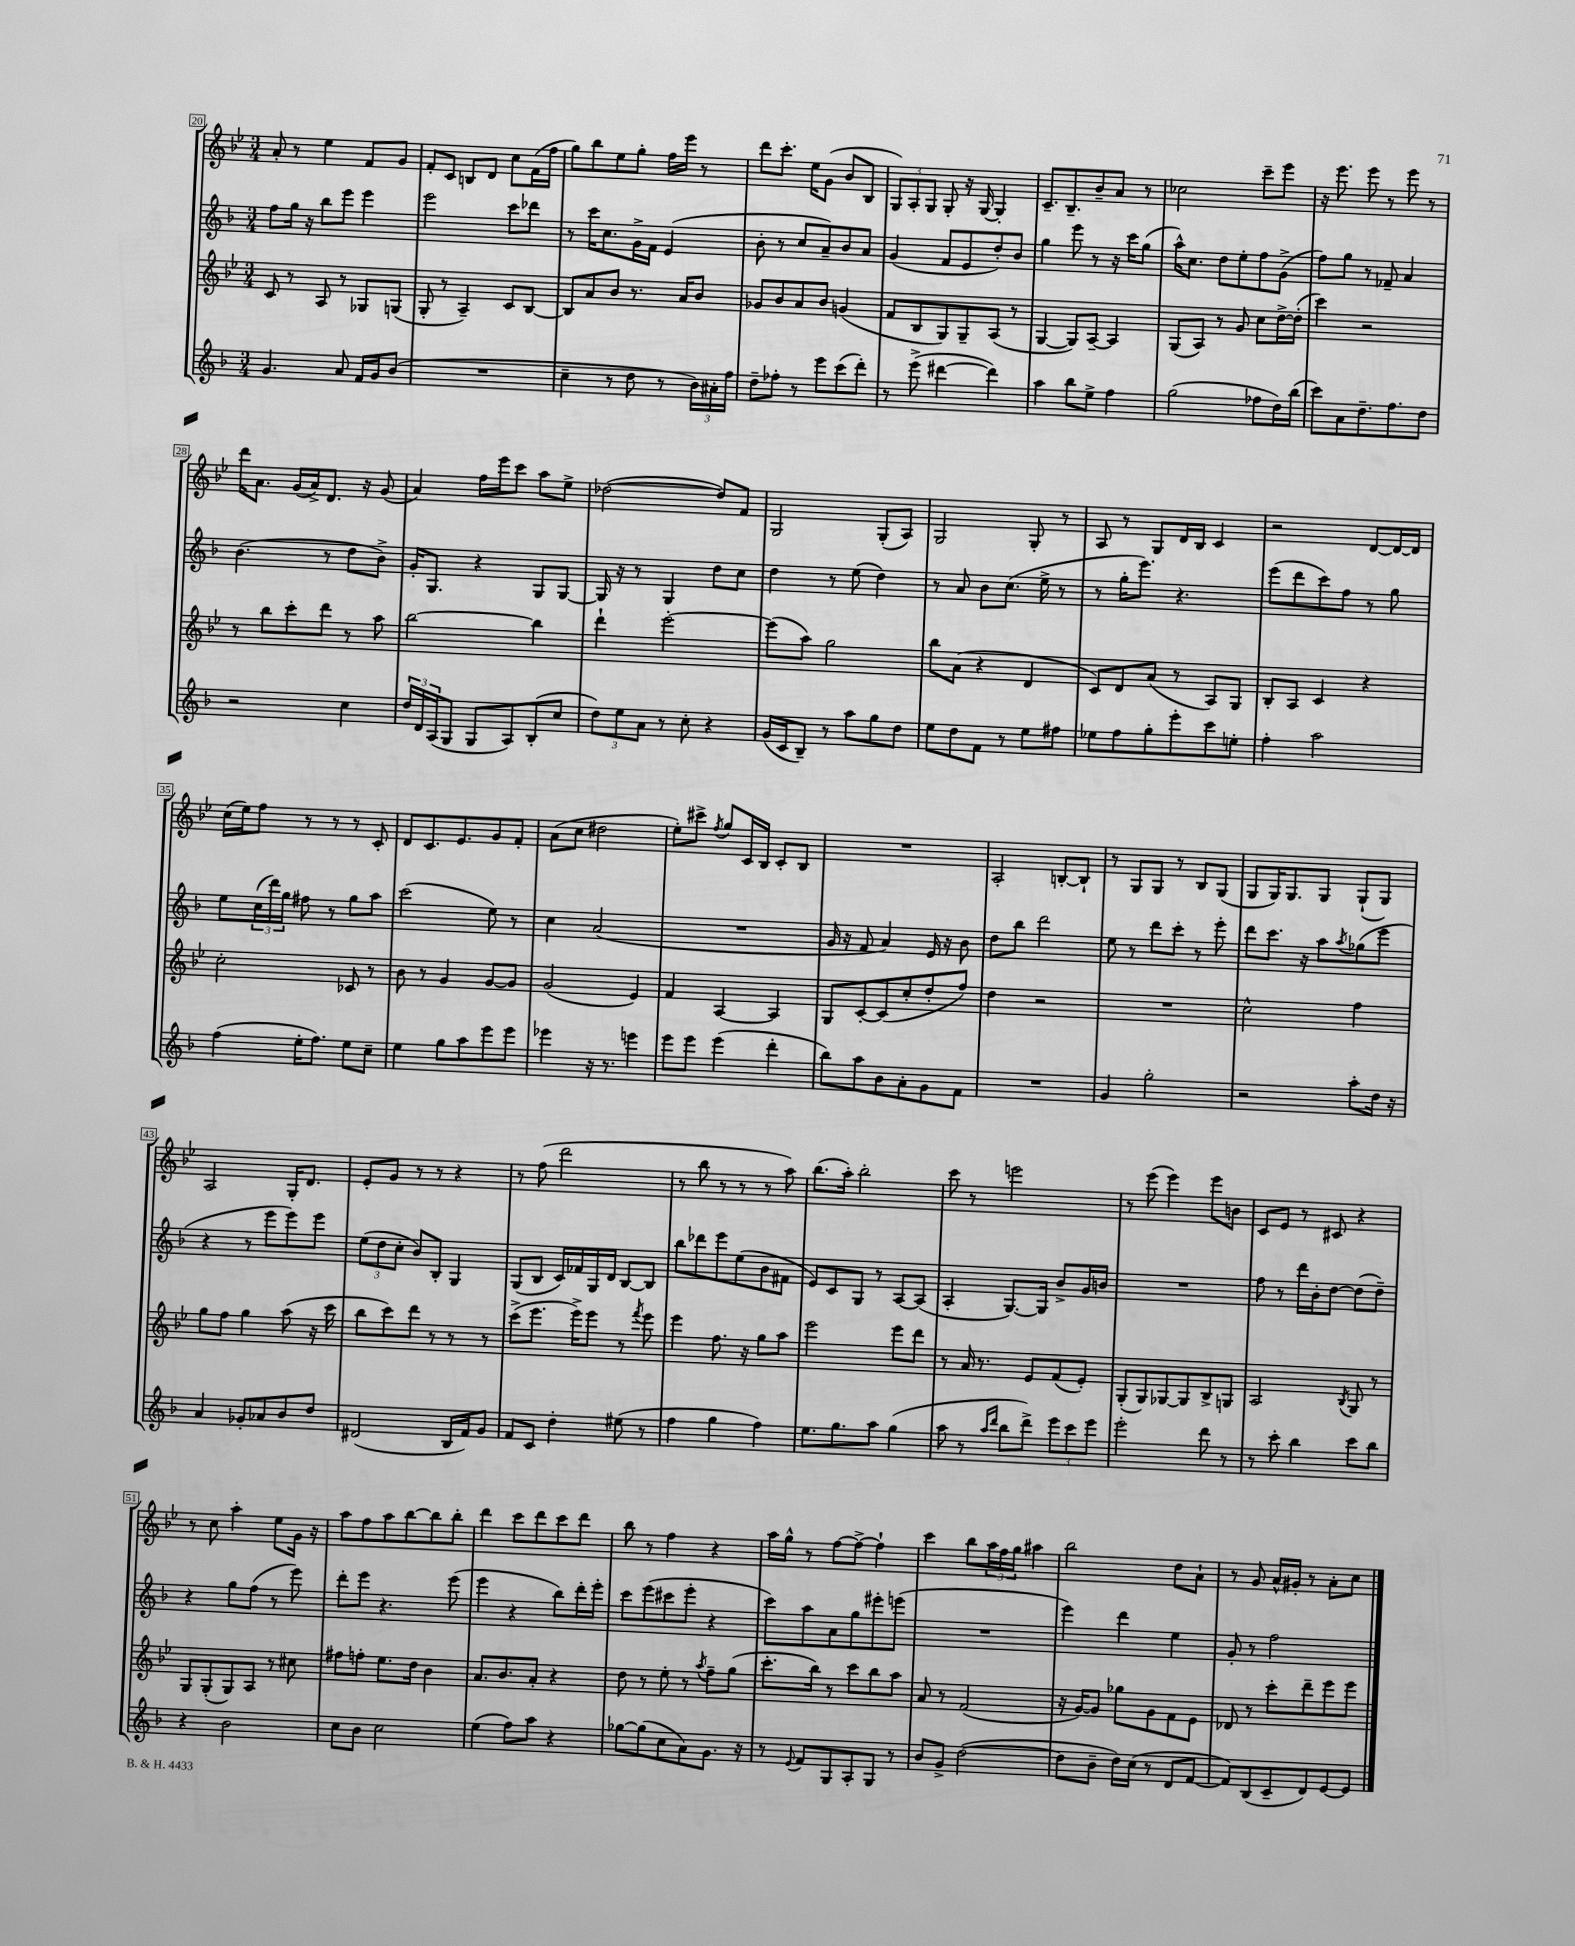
<<
\new StaffGroup <<
\new Staff = "s0" {
    \clef treble \key bes \major \numericTimeSignature \time 3/4
    a'8-. r8 ees''4 f'8 g'8 |
    f'8-. c'8 b8 d'8 c''8 f'16( f''16 |
    g''8) bes''8 ees''8 g''8-. f''16 ees'''16 r8 |
    d'''8 c'''8.-. ees''16 g'8( bes'8 bes8 |
    \tuplet 3/2 { g8) a8-. g8 } g8-. r16 g16~ g4-. |
    c'8.-- bes8.-- bes'8-- a'8 r8 |
    ces''2 c'''8-- ees'''8 |
    r16 ees'''8. ees'''8 r8 ees'''8 r8 |
    d'''16 a'8. g'16( a'16->) d'8. r16 g'8( |
    a'4) f''16 ees'''16 c'''8 a''8 ees''8-> |
    des''2~( des''8) f'8 |
    g2 g8-.( a8) |
    g2 g8-. r8 |
    a8 r8 g8 d'16 bes16 c'4 |
    r2 d'8~ d'16~ d'16 |
    c''16( ees''16) f''8 r8 r8 r8 c'8-. |
    d'8 c'8. ees'8. g'8 f'8-. |
    a'8( c''8 dis''2 |
    ees''8-.) cis'''8-> \acciaccatura { f''8 } g''8 c'16 bes16 c'8-. bes8 |
    R2. |
    a2-. b8~-. b8-! |
    r8 g8 g8 r8 bes8 g8( |
    g8 g16) g8. g8 g8-!( g8) |
    a2 g16-. d'8. |
    ees'8-. g'8 r8 r8 r4 |
    r8 f''8( d'''2 |
    r8 bes''8 r8 r8 r8 a''8) |
    bes''8.( a''16-.) bes''2-. |
    c'''8 r8 e'''2 |
    r8 ees'''8( ees'''4) ees'''8 b'8 |
    c'8 ees'8 r8 cis'8 r4 |
    r8 c''8 a''4-. ees''8 g'16 r16 |
    a''8 f''8 a''8 bes''8~ bes''8 bes''8-. |
    d'''4 c'''8 d'''8 c'''8 d'''8 |
    bes''8 r8 f''4 r4 |
    a''16 g''16-^ r8 f''8~ f''8~-> f''4-! |
    c'''4 bes''8 \tuplet 3/2 { a''16 f''16 g''16 } ais''4 |
    bes''2 d''8 a'8-! |
    r8 g'8 a'16-^ gis'16-. r8 a'8-. c''8 \bar "|." |
}
\new Staff = "s1" {
    \clef treble \key f \major \numericTimeSignature \time 3/4
    f''8 g''16 r16 bes''8 e'''8 e'''4 |
    e'''2 c'''8 des'''8 |
    r8 c'''16 c''8. g'16-> f'16 e'4( |
    bes'8-. r8 c''8 a'8--) bes'8 a'8 |
    g'4( f'8 e'8 d''8-.) bes'8 |
    g''4 e'''8 r8 r16 c'''16 g''8( |
    a''16-^) c''8. d''8 e''8-. f''8 g'8->( |
    f''8) g''8 r8 fes'8-- a'4 |
    bes'4.( r8 d''8 bes'8->) |
    g'16-. g8. r4 g8 g8~ |
    g16 r16 r8 g4 d''8 c''8 |
    d''4 r8 e''8( d''4) |
    r8 a'8 bes'8 c''8.( e''16-> r8 |
    r8 g''16-. e'''8.) r4. |
    e'''8( d'''8 c'''8) f''8 r8 g''8 |
    e''8 \tuplet 3/2 { c''16( d'''16) g''16 } fis''8 r8 g''8 a''8 |
    c'''2( e''8) r8 |
    c''4 a'2( |
    R2. |
    g'16 r16 f'8 a'4) e'16 r16 bes'8 |
    d''8 bes''8 d'''2 |
    e''8 r8 d'''8 c'''8-. r8 e'''8-. |
    d'''8 c'''8. r16 a''8 \acciaccatura { a''8 } ges''8( e'''8 |
    r4 r8 e'''8 e'''8) e'''8 |
    \tuplet 3/2 { e''8( d''8 c''8-. } bes'8) bes8-. g4 |
    g8( bes8 c'16) fes'16 g16 d'16 bes8~ bes8 |
    bes''8 des'''8 e'''8 e''8( bes'8 fis'8 |
    e'8) c'8 g8 r8 a8~ a8( |
    a4-. g8.~) g16 bes'8-> g'16 b'16 |
    R2. |
    f''8 r8 d'''16 bes'16-. d''8~ d''8( d''8--) |
    r4 g''8 f''8( r8 e'''8) |
    d'''8-. e'''8 r4. e'''8( |
    e'''4 r4 bes''8) d'''16-. e'''16-. |
    c'''8 e'''8( cis'''8 e'''8-. r4 |
    c'''8) a''8 a'8 g''8 eis'''8-. e'''8( |
    R2. |
    e'''4) d'''4 e''4 |
    g'8-. r8 f''2 \bar "|." |
}
\new Staff = "s2" {
    \clef treble \key bes \major \numericTimeSignature \time 3/4
    c'8 r8 a8 r8 ges8 g8( |
    g8-. r8 a4--) c'8 bes8~ |
    bes8 a'8 bes'8 r8. a'16 bes'8 |
    ges'8 bes'8 a'8 bes'8 g'4( |
    f'8 bes8 g8) g8-- a8( r8 |
    g4~ g8) a8~-- a4 |
    g8( a8) r8 g'8 c''8 d''16~-> d''16-.( |
    c'''4) r2 |
    r8 bes''8 c'''8-. d'''8 r8 a''8 |
    bes''2~ bes''4 |
    d'''4-! ees'''2~-. |
    ees'''8( a''8) g''2 |
    bes''8 a'8( r4 d'4 |
    c'8) d'8 a'8( r8 a8) g8 |
    bes8-. a8 c'4 r4 |
    c''2-. ces'8 r8 |
    bes'8 r8 g'4 g'8~ g'8 |
    g'2( ees'4) |
    f'4 a4~ a4 |
    g8 c'8~-. c'8( c''8-. d''8-. f''8) |
    d''4 r2 |
    R2. |
    c''2-^ f''4 |
    g''8 f''8 g''4 a''8( r16 c'''16 |
    bes''8 c'''8) d'''8 r8 r8 r8 |
    c'''8->( ees'''8. ees'''16->) ees'''8 r8 \acciaccatura { f'''8 } ees'''8 |
    ees'''4 f''8. r16 g''8 a''8 |
    ees'''2 ees'''8 d'''8 |
    r8 a'16 r8. ees'8 f'8( ees'8-.) |
    g8-.( g8) ges8~ ges8 bes8-> g8 |
    a2 \acciaccatura { bes8 } g8 r8 |
    g8 g8-.( g8) a8 r8 cis''8 |
    fis''8 f''8-. ees''8. d''16 bes'4 |
    a'8. bes'8. a'8-. r4 |
    d''8 r8 ees''8-. r8 \acciaccatura { a''8 } f''8-- g''8( |
    c'''8.-. bes''16) r8 c'''8 bes''8 a''8 |
    a'8 r8 f'2( |
    r16 g'16~) g'8 ges''8 g'8 f'8 ees'8 |
    des'8 r8 c'''8-. d'''8-- ees'''8 ees'''8 \bar "|." |
}
\new Staff = "s3" {
    \clef treble \key f \major \numericTimeSignature \time 3/4
    g'4. a'8 f'16 g'16 bes'8( |
    R2. |
    c''4-- r8 d''8 r8 \tuplet 3/2 { bes'16) ais'16-. f''16 } |
    d''8-- fes''8-. r8 e'''8 c'''8( d'''8-.) |
    r8 e'''8->( dis'''4~ dis'''4) |
    a''4 bes''8 e''8-> f''4 |
    g''2( fes''8 d''16) bes''16( |
    c'''8) a'8 d''8.-- f''8. d''8 |
    r2 c''4 |
    \tuplet 3/2 { d''16 d'16 a16( } g8 g8 a8) bes8-.( c''8 |
    \tuplet 3/2 { d''8) e''8 a'8 } r8 c''8-. r4 |
    g'16( c'16 bes8--) r8 a''8 g''8 d''8 |
    e''8 d''8 f'8 r8 e''8 fis''8 |
    ees''8 f''8 g''8-. e'''8-. c'''8 e''8-. |
    f''4-. a''2 |
    f''4( e''16-. f''8.) e''8 c''8-- |
    e''4 g''8 a''8 e'''8 e'''8 |
    ees'''4 r16 r8. e'''4 |
    e'''8 e'''8 e'''4( d'''4-. |
    bes''8) a''8 bes'8 a'8-. g'8 f'8 |
    R2. |
    g'4 g''2-. |
    r2 a''8-. d''16 r16 |
    a'4 ges'8-. aes'8 bes'8 d''8 |
    dis'2( bes16 f'16) g'8 |
    f'8 c'8 d''4-. eis''8( r8 |
    f''4 g''4 f''4) |
    e''8. g''8. a''8 g''4( |
    a''8 r8 \grace { a''16 d'''16 } bes''8 d'''8->) \tuplet 3/2 { e'''8 c'''8 e'''8 } |
    e'''2-. d'''8 r8 |
    r8 c'''8-. bes''4 c'''8 bes''8 |
    r4 bes'2 |
    c''8 bes'8 c''2 |
    e''4( f''8) a''8 r4 |
    ges''8~ ges''8( c''8 a'8) g'8. r16 |
    r8 \appoggiatura { e'8 } f'8 g8 a8-. g8 r8 |
    bes'8 g'8-> d''2~( |
    d''8 bes'8-- d''16) c''16( r8 d'8 f'8~ |
    f'8) bes8( c'8-- d'8) e'8~ e'8 \bar "|." |
}
>>
>>
\layout { \context { \Score currentBarNumber = #20 \override BarNumber.stencil = #(make-stencil-boxer 0.1 0.3 ly:text-interface::print) } }
